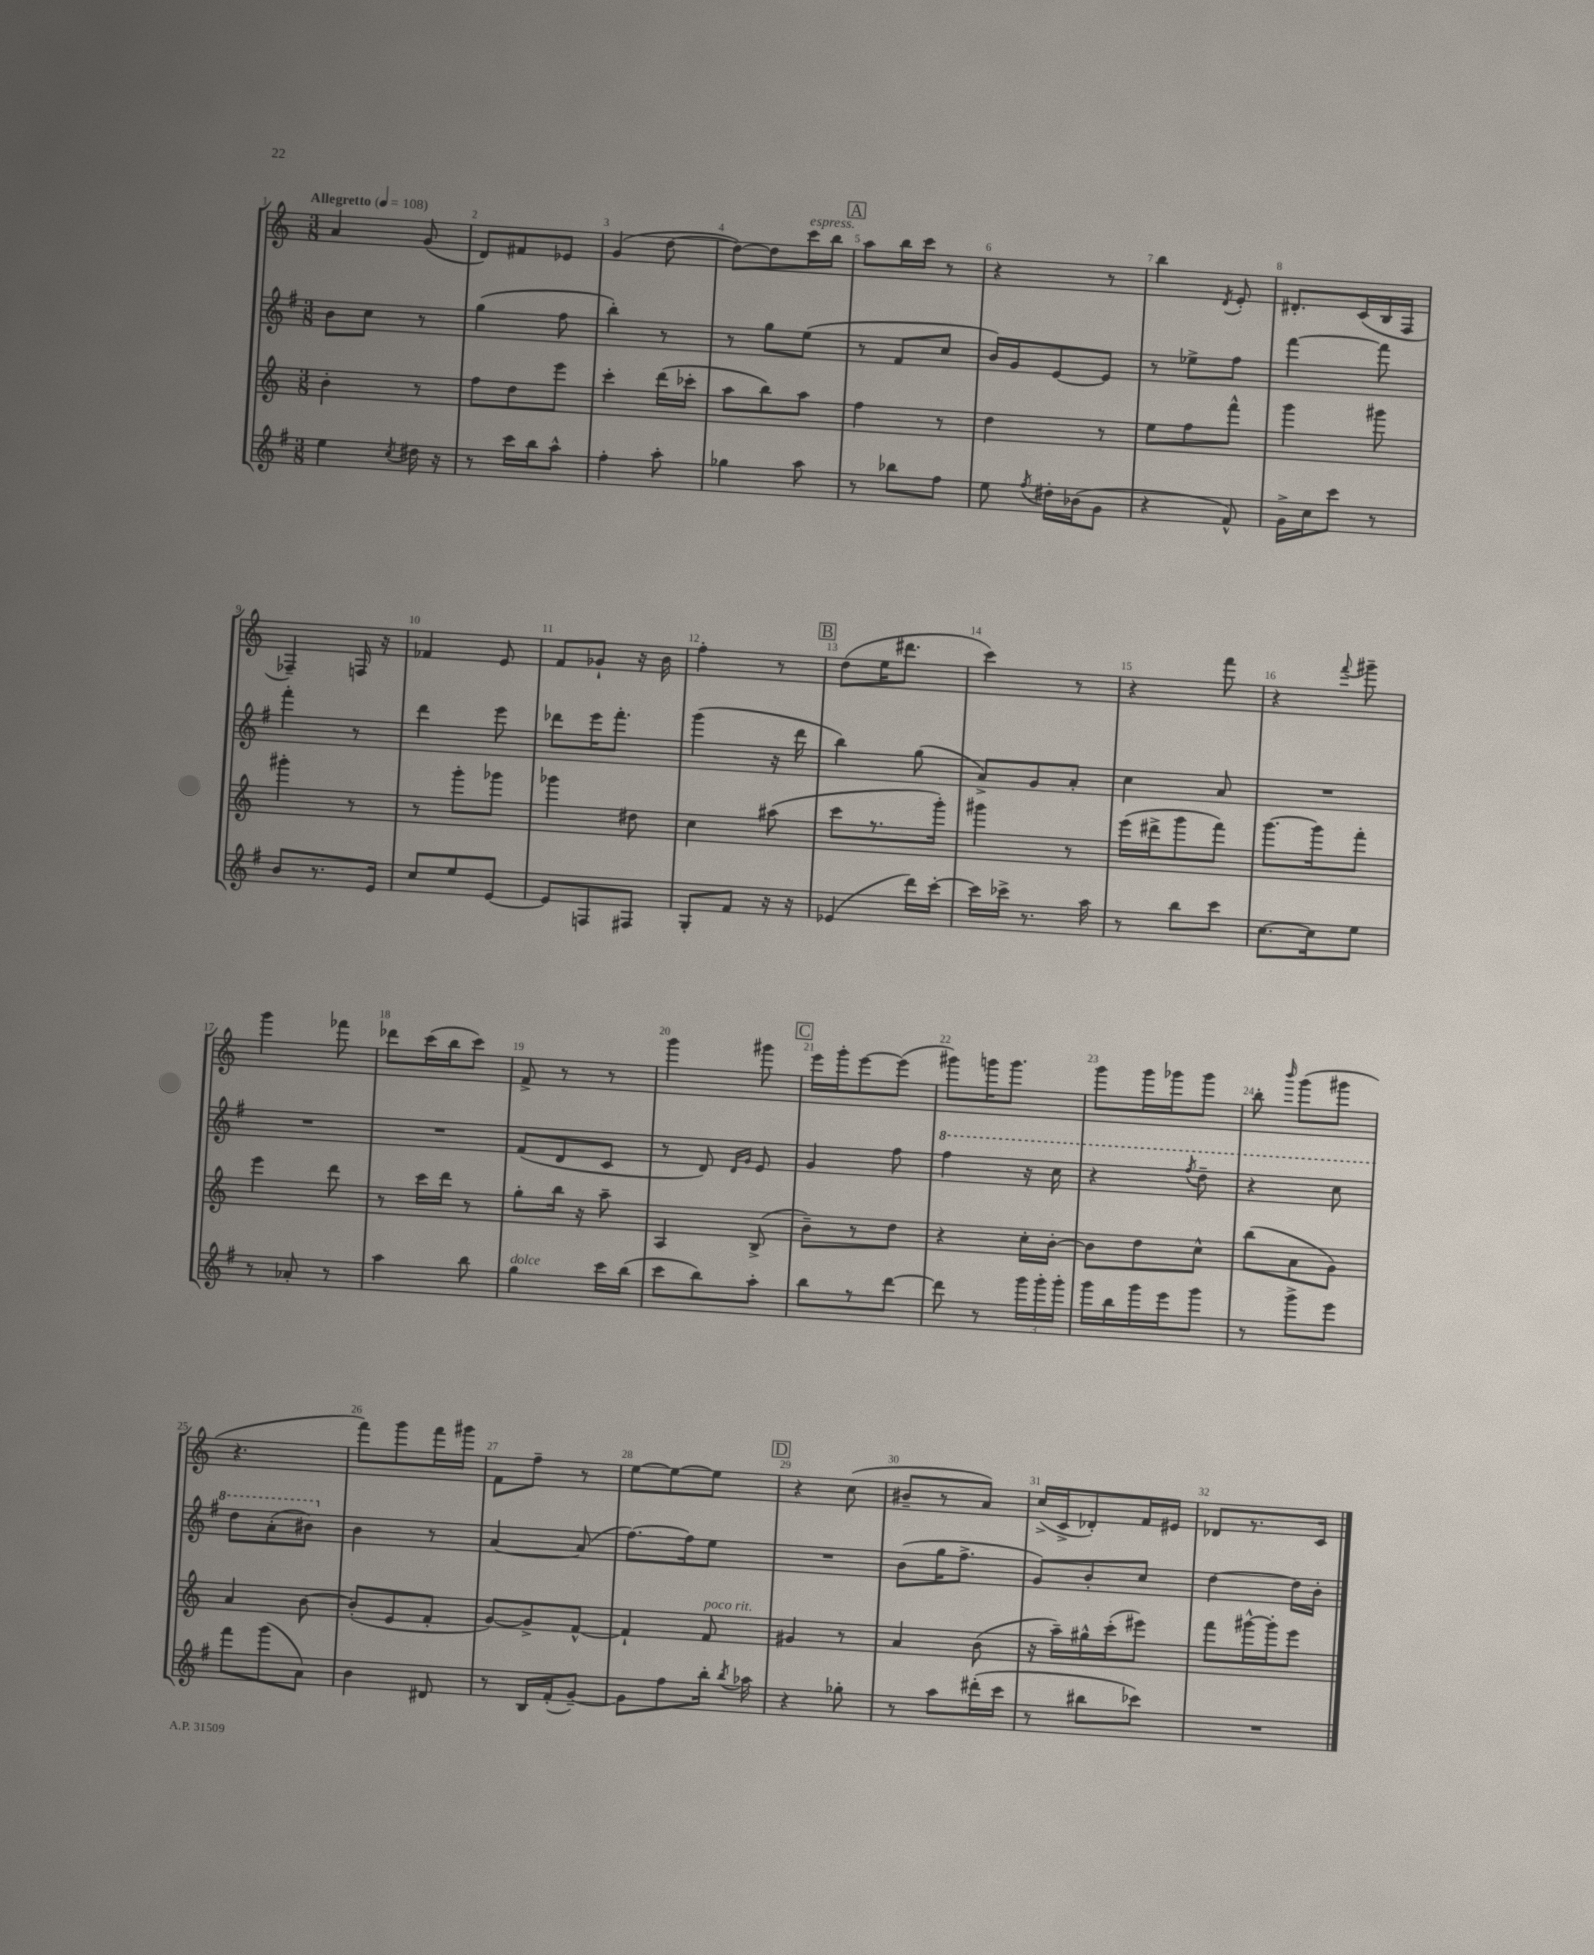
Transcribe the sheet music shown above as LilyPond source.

<<
\new StaffGroup <<
\new Staff = "s0" {
    \clef treble \key c \major \numericTimeSignature \time 3/8 \tempo "Allegretto" 4 = 108
    \autoBeamOff a'4 g'8( |
    d'8[) fis'8 ees'8] |
    g'4( d''8~ |
    d''8[~) d''8 c'''16^\markup { \italic "espress." } b''16] |
    \mark \markup { \box "A" } a''8[ b''16 c'''16] r8 |
    r4 r8 |
    b''4 \acciaccatura { d'8 } e'8-. |
    dis'8.[-. c'16( b16 f16] |
    fes4--) f16 r16 |
    fes'4 e'8 |
    f'8[ ges'8]-! r16 b'16 |
    f''4-. r8 |
    \mark \markup { \box "B" } d''8[( e''16 dis'''8.] |
    c'''4) r8 |
    r4 f'''8 |
    r4 \appoggiatura { f'''8 } gis'''8-- |
    g'''4 fes'''8 |
    des'''8[ c'''16( b''16 c'''8]) |
    f'8-> r8 r8 |
    g'''4 gis'''8 |
    \mark \markup { \box "C" } e'''16[ g'''16-. e'''8~ e'''8]( |
    gis'''8[) g'''16 g'''8.] |
    g'''8[ g'''16 ges'''16 ges'''8] |
    b''8-. \grace { b'''16 } g'''8[( gis'''8] |
    r4. |
    f'''8[) g'''8 f'''16 gis'''16] |
    f'8[ f''8]-- r8 |
    e''8[~ e''8~ e''8] |
    \mark \markup { \box "D" } r4 c''8( |
    bis'8[-- r8 a'8]) |
    c''16[->( c'16-> des'8-.) f'16 eis'16] |
    des'8[ r8. c'16] \bar "|." |
}
\new Staff = "s1" {
    \clef treble \key g \major \numericTimeSignature \time 3/8
    \autoBeamOff b'8[ c''8] r8 |
    g''4( fis''8 |
    b''4-.) r8 |
    r8 g''8[ e''8]( |
    \mark \markup { \box "A" } r8 fis'8[ c''8] |
    b'16[) g'16 e'8~ e'8] |
    r8 ees''8[-> fis''8] |
    fis'''4~ fis'''8 |
    fis'''4-. r8 |
    d'''4 e'''8 |
    des'''8[ e'''16 fis'''8.]-. |
    g'''4( r16 d'''16 |
    \mark \markup { \box "B" } b''4) g''8( |
    a'8[->) g'8 a'8]-. |
    c''4 a'8 |
    R4. |
    R4. |
    R4. |
    fis'8[( d'8 c'8] |
    r8 d'8) \grace { d'16[ g'16] } e'8 |
    \mark \markup { \box "C" } g'4 fis''8 |
    \ottava #1 fis'''4 r16 c'''16 |
    r4 \acciaccatura { fis'''8 } d'''8-- |
    r4 c'''8 |
    d'''8[ a''8-.( bis''8]) \ottava #0 |
    b'4 r8 |
    a'4~ a'8( |
    fis''8.[~) fis''16 e''8] |
    \mark \markup { \box "D" } R4. |
    b'8[( g''16 fis''8.]-> |
    g'8[) b'8-. c''8] |
    d''4~ d''16[ b'16]-. \bar "|." |
}
\new Staff = "s2" {
    \clef treble \key c \major \numericTimeSignature \time 3/8
    \autoBeamOff b'4-. r8 |
    f''8[ d''8 e'''8] |
    c'''4-. d'''16[( ces'''16]-. |
    a''8[ b''8) a''8] |
    \mark \markup { \box "A" } f''4 r8 |
    d''4 r8 |
    e''8[ f''8 f'''8]-^ |
    g'''4 gis'''8 |
    gis'''4-. r8 |
    r8 g'''8[-. ges'''8] |
    ges'''4 dis''8 |
    c''4 ais''8( |
    \mark \markup { \box "B" } c'''8[ r8. g'''16]-.) |
    gis'''4 r8 |
    e'''16[( dis'''16-> g'''8 f'''8]) |
    g'''8.[~ g'''16 f'''8]-. |
    e'''4 d'''8 |
    r8 c'''16[ d'''16] r8 |
    g''8[-. b''16] r16 a''8-- |
    a4 b8->( |
    \mark \markup { \box "C" } b'8[--) r8 d''8] |
    r4 c''16[-. b'16]~-. |
    b'8[ d''8 c''8]-^ |
    b''8[( a'8 g'8]) |
    a'4 b'8~ |
    b'8[-.( e'8 f'8]-. |
    g'8[~) g'8-> f'8]~-^ |
    f'4-! f'8^\markup { \italic "poco rit." } |
    \mark \markup { \box "D" } gis'4 r8 |
    a'4 b'8( |
    r16 a''16[--) gis''16-^ c'''16-.( eis'''8]) |
    f'''8[ gis'''16~-^ gis'''16-. e'''8] \bar "|." |
}
\new Staff = "s3" {
    \clef treble \key g \major \numericTimeSignature \time 3/8
    \autoBeamOff e''4 \acciaccatura { c''8 } dis''16 r16 |
    r8 c'''16[ b''16 a''8]-^ |
    fis''4-. a''8-. |
    ges''4 a''8 |
    \mark \markup { \box "A" } r8 bes''8[ fis''8] |
    e''8 \acciaccatura { fis''8 } dis''16[-. bes'16( g'8] |
    r4 fis'8-^) |
    g'16[-> c''16 c'''8] r8 |
    b'8[ r8. e'16] |
    c''8[ e''8 e'8]~ |
    e'8[ f8 fis8] |
    g8[-. fis'8] r16 r16 |
    \mark \markup { \box "B" } ees'4( d'''16[) c'''16]~-. |
    c'''16[ ces'''16]-> r8. a''16 |
    r8 b''8[ c'''8] |
    c''8.[~ c''16 e''8] |
    r8 aes'8-. r8 |
    a''4 b''8 |
    g''4^\markup { \italic "dolce" } c'''16[ b''16]( |
    c'''8[ b''8) a''8]-. |
    \mark \markup { \box "C" } b''8[ r8 d'''8]~ |
    d'''8 r8 \tuplet 3/2 { g'''16[ g'''16-. g'''16]-. } |
    g'''16[ b''16 g'''16 e'''16 g'''8] |
    r8 g'''8[-> e'''8] |
    fis'''8[ g'''8( a'8]) |
    b'4 dis'8 |
    r8 b16[ fis'16-.( g'8]~--) |
    g'8[ fis''8 b''16]-. \acciaccatura { b''8 } aes''16 |
    \mark \markup { \box "D" } r4 ges''8-. |
    r8 a''8[ dis'''16-.( c'''16] |
    r8 bis''8[ ces'''8]) |
    R4. \bar "|." |
}
>>
>>
\layout { \context { \Score \override BarNumber.break-visibility = ##(#f #t #t) barNumberVisibility = #all-bar-numbers-visible } }
